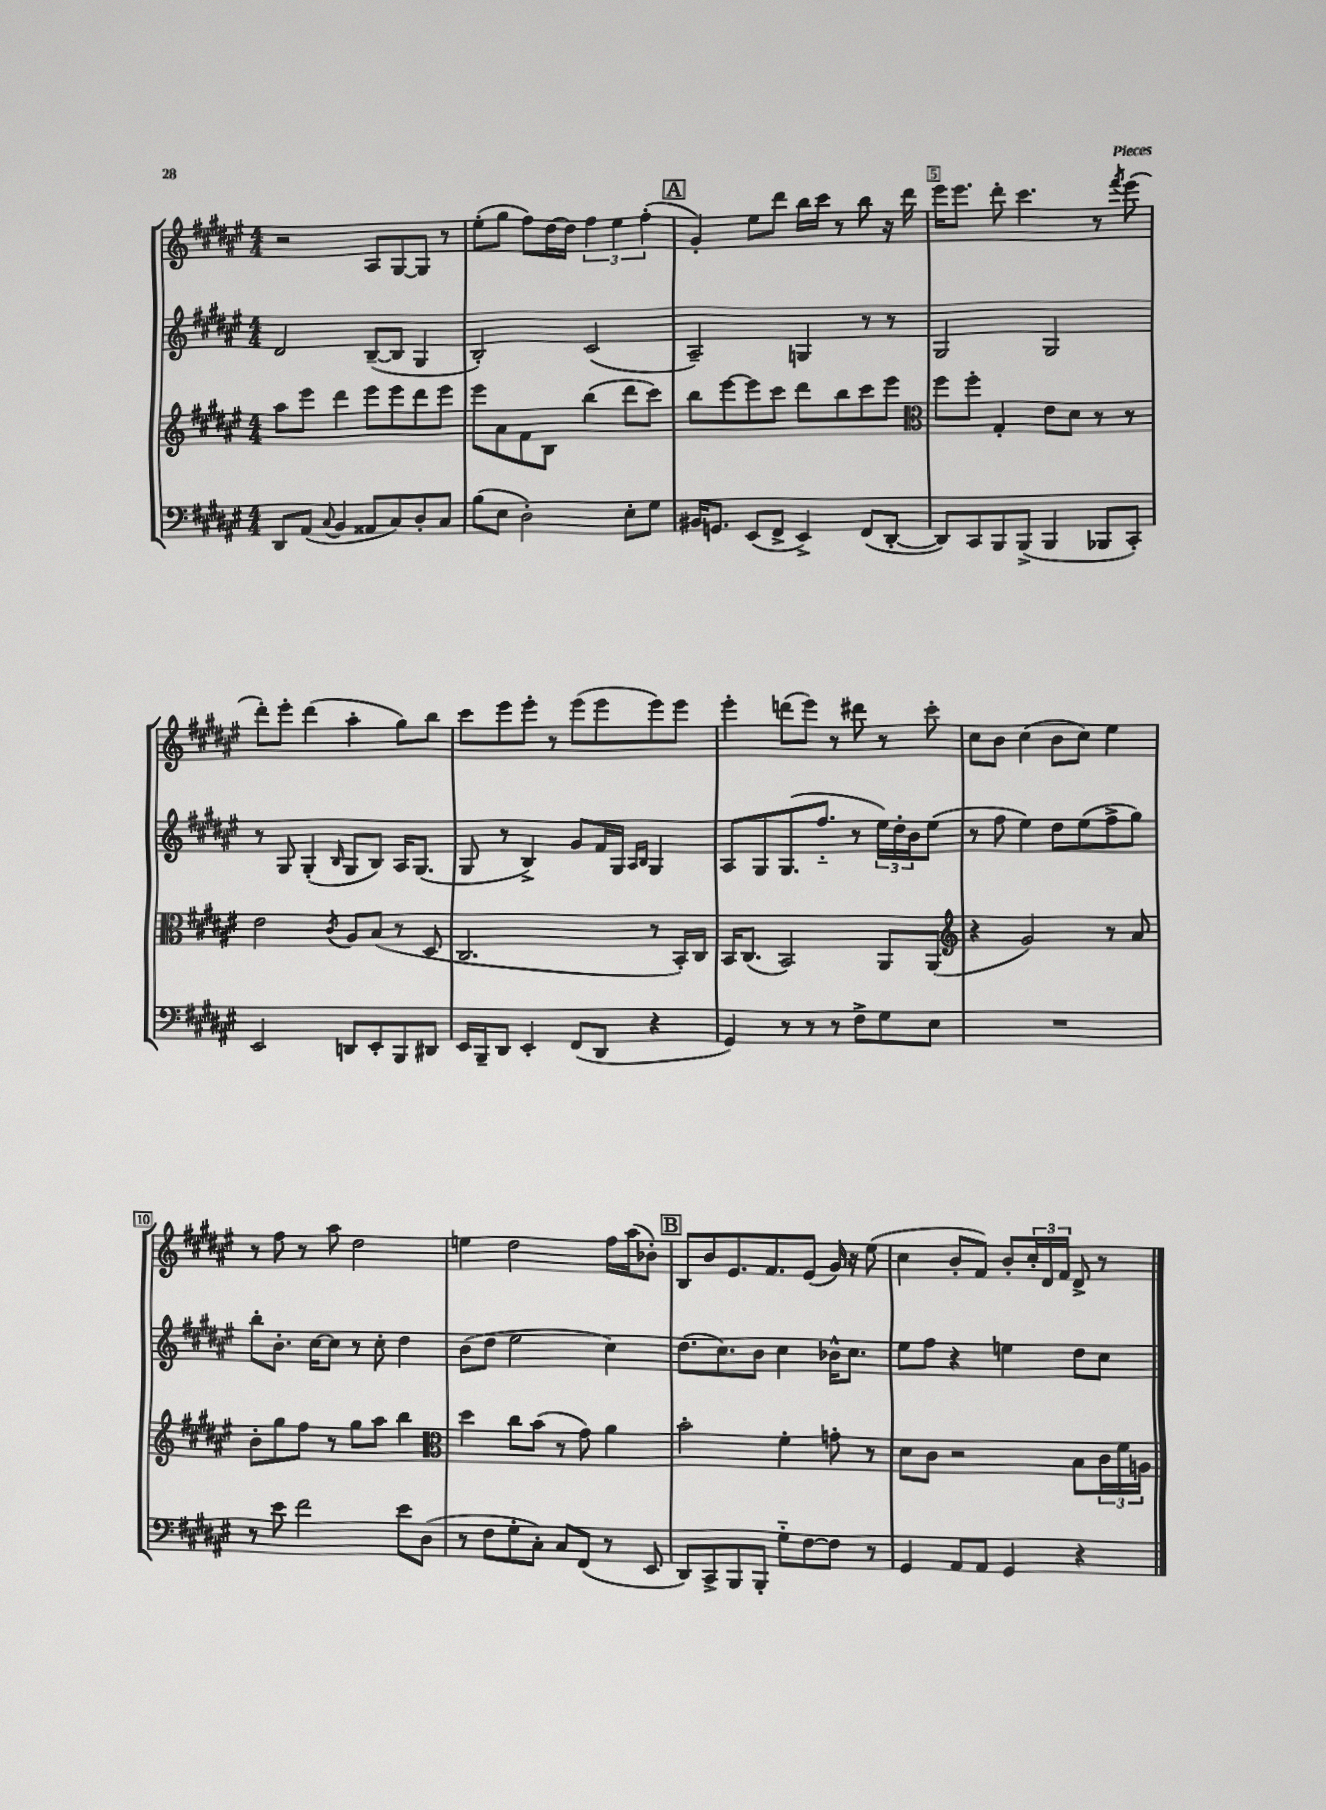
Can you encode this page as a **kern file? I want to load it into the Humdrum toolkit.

**kern	**kern	**kern	**kern
*staff4	*staff3	*staff2	*staff1
*clefF4	*clefG2	*clefG2	*clefG2
*k[f#c#g#d#a#e#]	*k[f#c#g#d#a#e#]	*k[f#c#g#d#a#e#]	*k[f#c#g#d#a#e#]
*M4/4	*M4/4	*M4/4	*M4/4
8DD#/L	8aa#\L	2d#/	2r
(8AA#/J	8eee#\J	.	.
8qqC#/	.	.	.
4BB/	4ddd#\	.	.
8AA##/L	8eee#\L	([8B~/L	8A#/L
8C#/)	8eee#\	8B/]J	[8G#/
8D#'/	8ddd#\	4G#/	8G#/]J
8C#/J	8eee#\J	.	8r
=	=	=	=
(8B\L	8eee#\L	2B'/)	(8ee#'\L
8E#\J	8a#\	.	8gg#\J
2D#'\)	8f#\	.	8ff#\L)
.	8B\J	.	[16dd#\L
.	.	.	16dd#\]JJ
.	(4bb\	(2c#/	6ff#\
.	.	.	6ee#\
8E#'\L	8ddd#\L	.	.
.	.	.	(6ff#'\
8G#\J	8ccc#\J)	.	.
=	=	=	=
16BB#/LK	8bb\L	2A#~/)	4g#'/)
8.GG/J	.	.	.
.	[8eee#\	.	.
(8EE#/L	8eee#\]	.	8ee#\L
8FF#^/J	8ccc#\J	.	8ddd#\J
4EE#^/)	8ddd#\L	4G/	16bb\LL
.	.	.	16ccc#\JJ
.	8bb\	.	8r
(8FF#/L	8ccc#\	8r	8bb\
[8DD#'/J	8eee#\J	8r	16r
.	.	.	16ddd#\
=	=	=	=
*	*clefC3	*	*
8DD#/]L)	8ff#\L	2G#/	16eee#\LK
.	.	.	8.eee#\J
8CC#/	8ff#'\J	.	.
8BBB/	4G#'/	.	8ddd#'\
(8BBB^/J	.	.	4.ccc#\
4BBB/	8e#\L	2G#/	.
.	8d#\J	.	.
8BBB-/L	8r	.	8r
.	.	.	8qfff#/
8CC#'/J)	8r	.	(8eee#\
=	=	=	=
2EE#/	2e#\	8r	8ddd#'\L)
.	.	8G#/	8eee#'\J
.	.	(4G#'/	(4ddd#\
.	8qc#/	16qqB/	.
8DD/L	8A#/L	8G#/L	4aa#'\
8EE#'/	(8B/J	8B/J)	.
8BBB/	8r	16A#/LK	8gg#\L)
.	.	(8.G#/J	.
8DD#/J	8D#/	.	8bb\J
=	=	=	=
16EE#/LL	2.C#/	8G#/	8ccc#\L
16BBB~/J	.	.	.
8DD#/J	.	8r	8eee#\
4EE#'/	.	4B^/)	8eee#'\J
.	.	.	8r
(8FF#/L	.	8g#/L	(8eee#\L
8DD#/J	.	16f#/L	8eee#\
.	.	16G#/JJ	.
.	.	16qqA#/LL	.
.	.	16qqB/JJ	.
4r	8r	4G#/	8eee#\)
.	16BB'/LL)	.	8eee#\J
.	16C#/JJ	.	.
=	=	=	=
4GG#/)	16BB/LK	8A#/L	4eee#'\
.	(8.C#/J	.	.
.	.	8G#/	.
8r	2BB/)	(8.G#/	(8ddd\L
8r	.	.	8eee#\J)
.	.	8.ff#'~/J	.
8r	.	.	8r
8F#^\L	.	8r	8ddd#\
8G#\	8AA#/L	24ee#\LL)	8r
.	.	24dd#'\	.
.	.	24b\J	.
8E#\J	(8AA#/J	(8ee#\J	8ccc#'\
=	=	=	=
*	*clefG2	*	*
1r	4r	8r	8cc#\L
.	.	8ff#\	8b\J
.	2g#/)	4ee#\)	(4cc#\
.	.	8dd#\L	8b\L
.	.	(8ee#\	8cc#\J)
.	8r	8ff#^\	4ee#\
.	8a#/	8gg#\J)	.
=	=	=	=
8r	8b'\L	8bb'\L	8r
8e#\	8gg#\	8.b'\J	8ff#\
2f#\	8ff#\J	.	8r
.	.	[16cc#\LK	.
.	8r	8cc#\]J	8aa#\
.	8gg#\L	8r	2dd#\
.	8aa#\J	8cc#'\	.
8e#\L	4bb\	4dd#\	.
(8D#\J	.	.	.
=	=	=	=
*	*clefC3	*	*
8r	4dd#\	(8b\L	4ee\
8F#\L	.	8dd#\J	.
8G#'\	8cc#\L	2ee#\	2dd#\
8C#'\J)	(8b\J	.	.
8C#/L	8r	.	.
(8FF#/J	8g#\)	.	.
8r	4a#\	4cc#\)	16ff#\LL
.	.	.	(16aa#\J
8EE#/	.	.	8b-'\J)
=	=	=	=
8DD#/L)	2b'\	(8.dd#\L	8B/L
8CC#^/	.	.	8b/
.	.	8.cc#\)	.
8BBB/	.	.	8.e#/
8BBB'/J	.	8b\J	.
.	.	.	8.f#/
8G#'~\L	4f#'\	4cc#\	.
[8F#\	.	.	(8e#/J
8F#\]J	8g'\	16b-^^\LK	16g#/)
.	.	8.cc#\J	16r
8r	8r	.	(8ee#\
=	=	=	=
4GG#/	8d#\L	8ee#\L	4cc#\
.	8c#\J	8ff#\J	.
8AA#/L	2r	4r	8b'/L
8AA#/J	.	.	8f#/J)
4GG#/	.	4ee\	8b'/L
.	.	.	24cc#'/L
.	.	.	24d#/
.	.	.	24f#/JJ
4r	8B\L	8dd#\L	8d#^/
.	24c#\L	8cc#\J	8r
.	24f#\	.	.
.	24A\JJ	.	.
==	==	==	==
*-	*-	*-	*-
